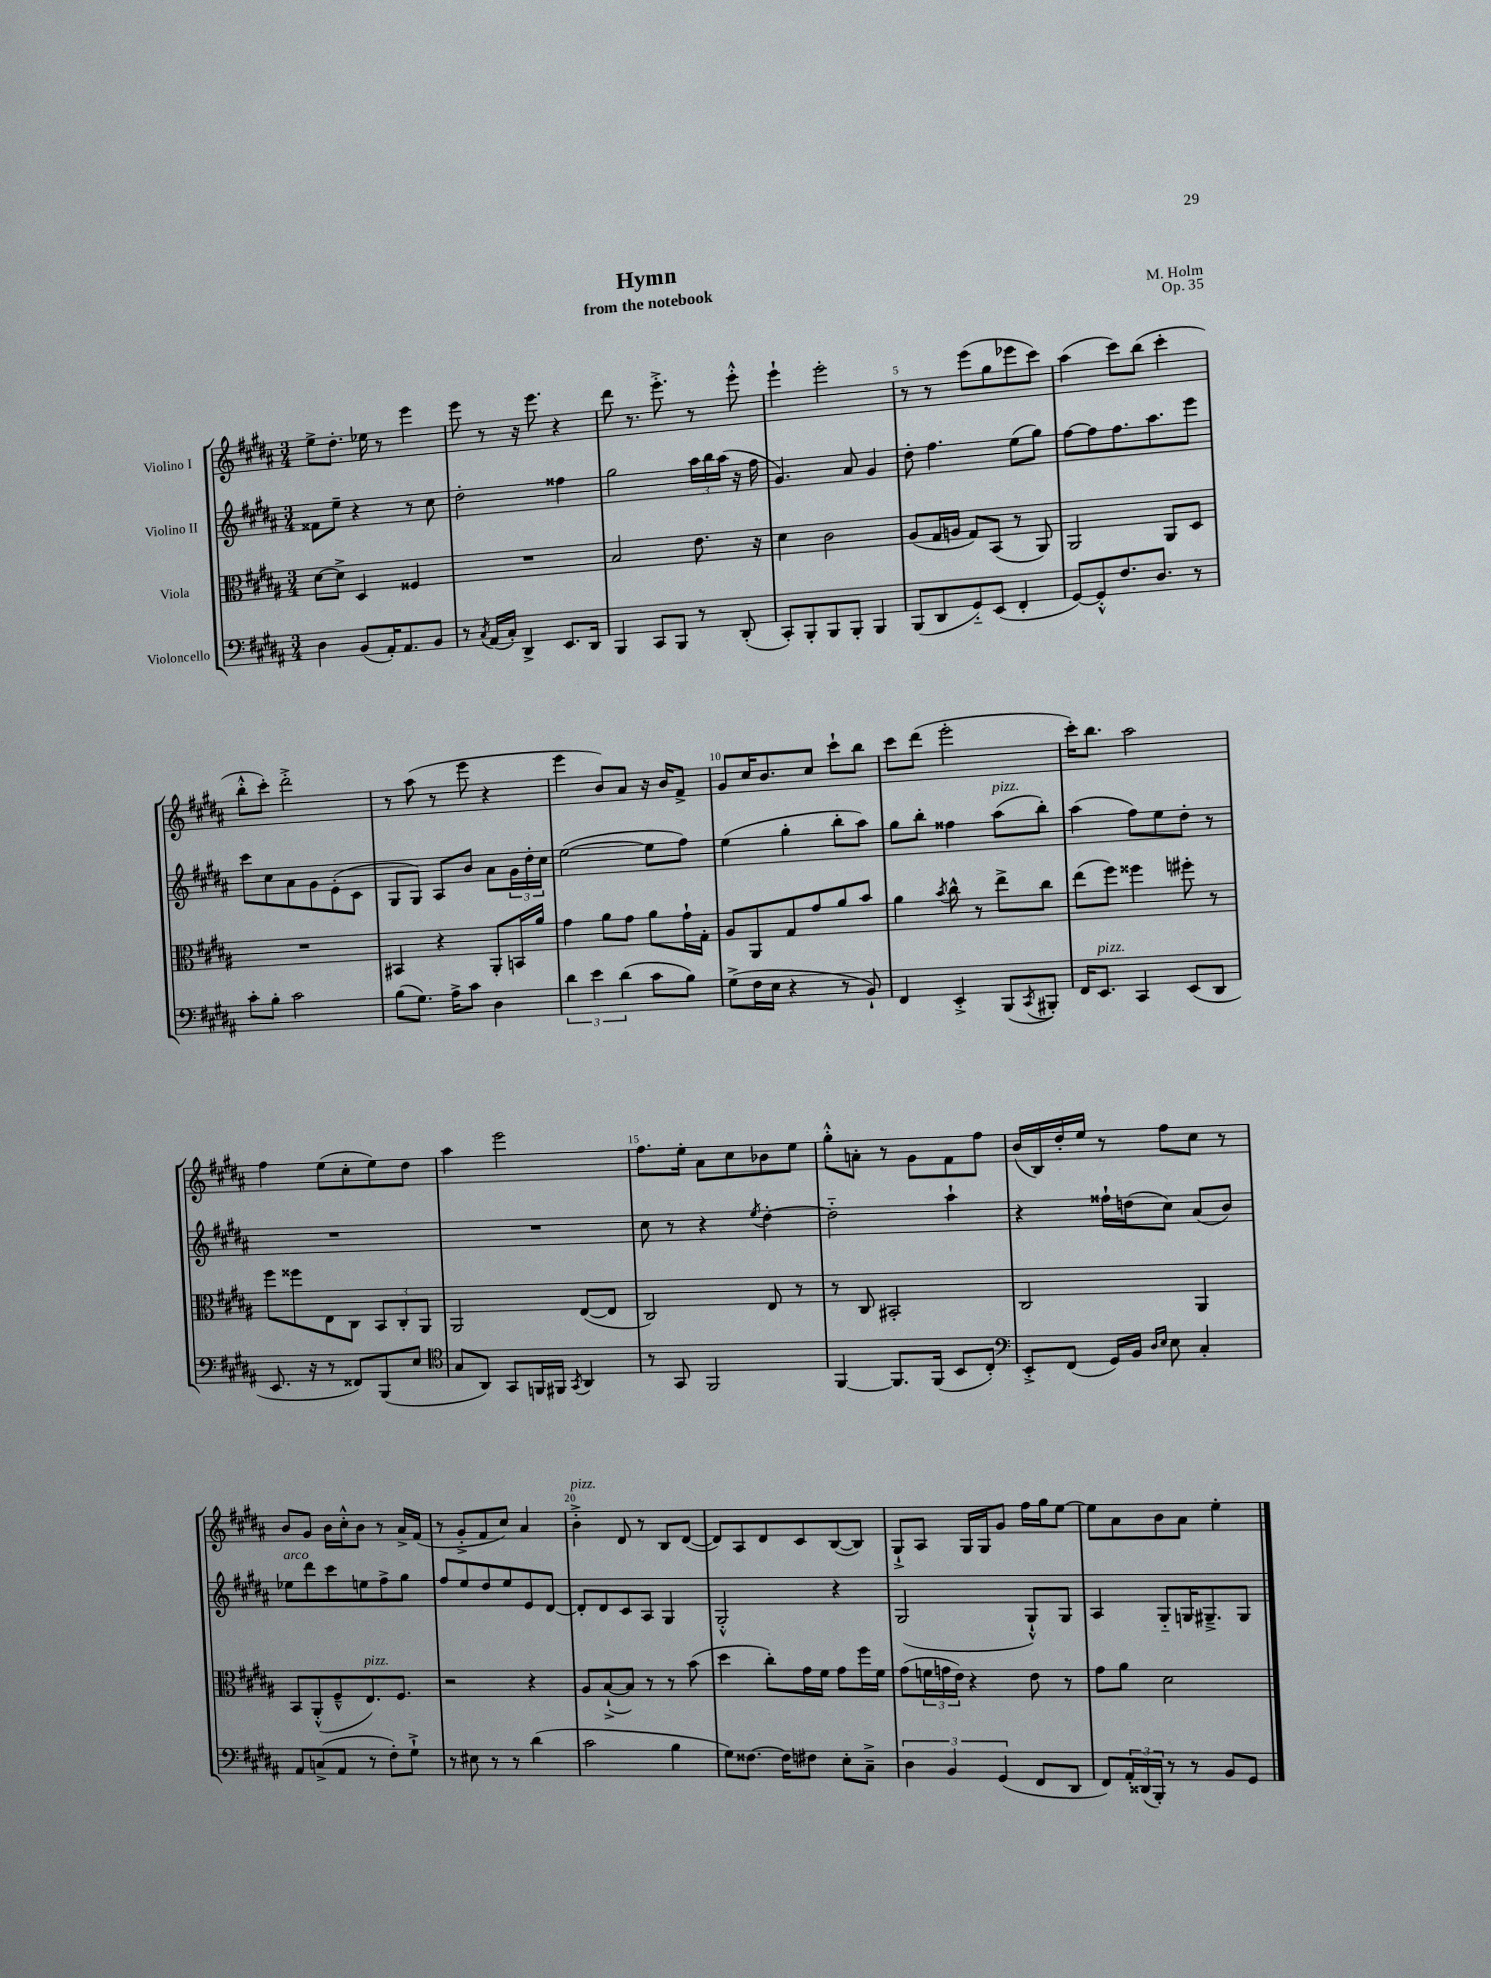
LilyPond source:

\header { title = "Hymn" composer = "M. Holm" subtitle = "from the notebook" opus = "Op. 35" }
<<
\new StaffGroup <<
\new Staff = "s0" \with { instrumentName = "Violino I" } {
    \clef treble \key b \major \numericTimeSignature \time 3/4
    e''8-> dis''8.-. ees''16 r8 e'''4 |
    e'''8 r8 r16 e'''8. r4 |
    dis'''8 r8. e'''8.-.-> r8 e'''8-.-^ |
    e'''4-! e'''2-. |
    r8 r8 e'''8( gis''8 ees'''8 cis'''8) |
    ais''4( cis'''8) b''8( cis'''4-. |
    b''8-.-^ cis'''8-.) dis'''2-.-> |
    r8 ais''8( r8 e'''8 r4 |
    e'''4 b'8) ais'8 r16 b'16 fis'8-> |
    gis'8 cis''16 b'8. cis''8 cis'''8-! b''8 |
    cis'''8 dis'''8( e'''2-. |
    cis'''16-.) b''8. ais''2 |
    fis''4 e''8( cis''8-. e''8) dis''8 |
    ais''4 e'''2 |
    fis''8. e''16-. ais'8 cis''8 bes'8 e''8 |
    gis''8-.-^ a'8-. r8 gis'8 fis'8 fis''8 |
    b'16( b16) dis''16-. e''16 r8 fis''8 cis''8 r8 |
    b'8 gis'8 b'16 cis''16-.-^ b'8 r8 ais'16-> fis'16( |
    r8 gis'8-.-> fis'8 cis''8) ais'4 |
    b'4-.->^\markup { \italic "pizz." } dis'8 r8 b8 dis'8~( |
    dis'8) ais8 dis'8 cis'8 b8~( b8) |
    gis8-!-> ais8 gis16 gis16 gis'8 fis''16 gis''16 e''8~ |
    e''8 ais'8 b'8 ais'8 e''4-. \bar "|." |
}
\new Staff = "s1" \with { instrumentName = "Violino II" } {
    \clef treble \key b \major \numericTimeSignature \time 3/4
    fisis'8 e''8-- r4 r8 cis''8 |
    dis''2-. fisis''4 |
    gis''2 \tuplet 3/2 { ais''16 b''16 ais''16( } r16 fis''16 |
    gis'4.) ais'8 gis'4 |
    dis''8-. fis''4. e''8( gis''8) |
    fis''8~ fis''8 fis''8. ais''8. e'''8 |
    cis'''8 cis''8 ais'8 gis'8 e'8-.( cis'8 |
    gis8 gis8) ais8 b'8 ais'8 \tuplet 3/2 { gis'16 dis''16-. cis''16 } |
    e''2~( e''8 fis''8) |
    e''4( gis''4-. b''8-. ais''8) |
    gis''8 b''8-. fisis''4 ais''8^\markup { \italic "pizz." }( b''8-.) |
    ais''4( fis''8) e''8 dis''8-. r8 |
    R2. |
    R2. |
    cis''8 r8 r4 \acciaccatura { e''8 } dis''4~-. |
    dis''2-_ ais''4-! |
    r4 fisis''16-! d''16( cis''8) ais'8( b'8) |
    ees''8^\markup { \italic "arco" } dis'''8 cis'''8 e''8 fis''8-> gis''8 |
    fis''8 e''8 dis''8 e''8 e'8 dis'8~ |
    dis'8-. dis'8 cis'8 ais8 gis4 |
    gis2-.-^ r4 |
    gis2( gis8-!-^) gis8 |
    ais4 gis8-_ g16 gis8.---> gis8 \bar "|." |
}
\new Staff = "s2" \with { instrumentName = "Viola" } {
    \clef alto \key b \major \numericTimeSignature \time 3/4
    dis'8~ dis'8-> dis4 fisis4 |
    R2. |
    b2 e'8. r16 |
    dis'4 cis'2 |
    ais8( gis16 a16 gis8) b,8( r8 ais,8) |
    ais,2 ais,8 dis8 |
    R2. |
    bis,4 r4 ais,8-. b,16 ais'16 |
    gis'4 ais'8 gis'8 ais'8 gis'16-! gis16-. |
    ais8 ais,8 gis8 gis'8 ais'8 b'8 |
    ais'4 \acciaccatura { b'8 } cis''8-^ r8 e''8-> cis''8 |
    e''8( fis''8) fisis''4 fis''8-. r8 |
    fis''8 fisis''8 e8 cis8 \tuplet 3/2 { b,8 cis8-. ais,8 } |
    ais,2 e8~( e8 |
    cis2) e8 r8 |
    r8 cis8 bis,2-. |
    cis2 ais,4 |
    b,8 ais,8-.-^( fis8---^ e8.^\markup { \italic "pizz." }) fis8. |
    r2 r4 |
    ais8 b8~-!->( b8) r8 r8 b'8( |
    dis''4 cis''8-.) gis'16 fis'16 gis'8 fis''16 fis'16 |
    gis'8( \tuplet 3/2 { f'16 g'16 e'16) } r4 e'8 r8 |
    gis'8 ais'8 dis'2 \bar "|." |
}
\new Staff = "s3" \with { instrumentName = "Violoncello" } {
    \clef bass \key b \major \numericTimeSignature \time 3/4
    dis4 b,8( ais,16-.) ais,8. b,8 |
    r8 \acciaccatura { cis8 } ais,16( cis16-.) dis,4-> e,8. dis,16 |
    b,,4 cis,8 b,,8 r8 dis,8-.( |
    cis,8-.) b,,8-. b,,8 b,,8-. b,,4 |
    b,,8( dis,8 gis,8-_) e,8( fis,4-. |
    gis,8~) gis,8-.-^ fis8. dis8. r8 |
    cis'8-. b8-. cis'2 |
    b8( gis8.) ais16-> cis'8 dis4 |
    \tuplet 3/2 { dis'4 e'4 dis'4( } cis'8 b8) |
    gis8->( fis16 e16 r4 r8 b,8-!) |
    fis,4 e,4-.-> b,,8( \acciaccatura { cis,8 } bis,,8-.) |
    fis,16 e,8.^\markup { \italic "pizz." } cis,4 e,8( dis,8 |
    e,8. r16 r8 fisis,8) b,,8( e8 |
    \clef tenor gis8 ais,8) gis,8 f,16 fis,16 \acciaccatura { gis,8 } ais,4 |
    r8 gis,8 fis,2 |
    fis,4~ fis,8. fis,16( b,8 cis8-.) |
    \clef bass e,8-.-> fis,8( gis,16) b,16 \grace { dis16 e16 } e8 cis4-. |
    ais,8 c8->( ais,8 r8 fis8-.) gis8-!-> |
    r8 eis8 r8 r8 dis'4( |
    cis'2 b4 |
    gis8) fisis8.~ fisis16 fis8 e8-. cis8---> |
    \tuplet 3/2 { dis4 b,4 gis,4( } fis,8 dis,8 |
    fis,8) \tuplet 3/2 { ais,16-. disis,16( b,,16-.) } r8 r8 b,8 gis,8 \bar "|." |
}
>>
>>
\layout { \context { \Score \override BarNumber.break-visibility = ##(#f #t #t) barNumberVisibility = #(every-nth-bar-number-visible 5) } }
